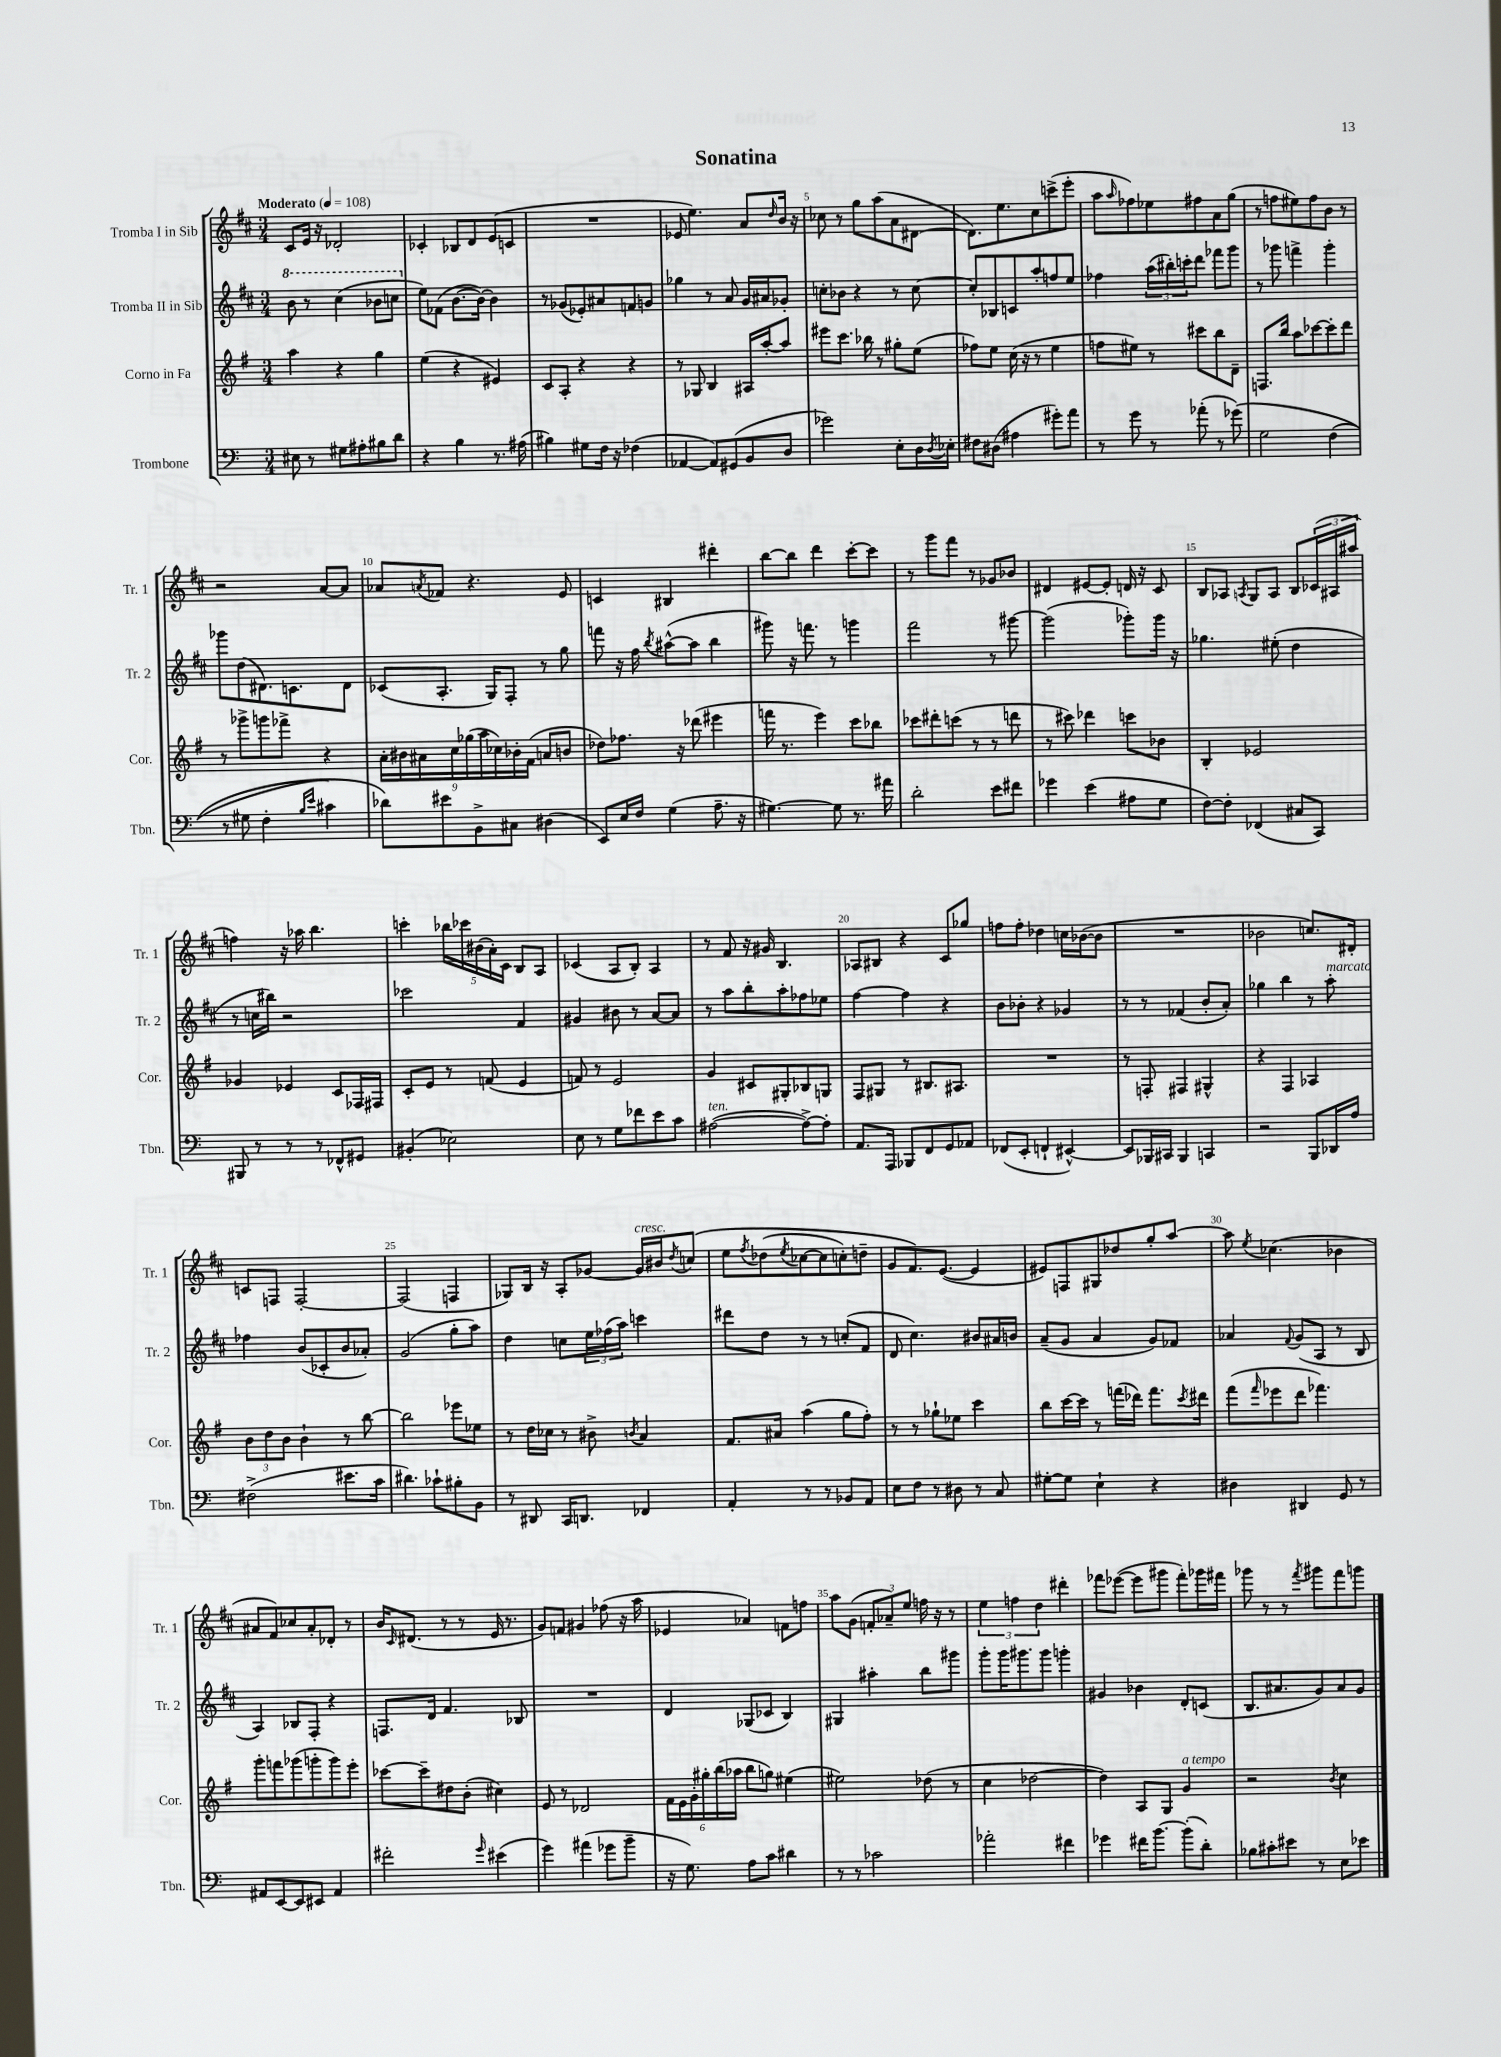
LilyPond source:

\header { title = "Sonatina" }
<<
\new StaffGroup <<
\new Staff = "s0" \with { instrumentName = "Tromba I in Sib" shortInstrumentName = "Tr. 1" } {
    \clef treble \key d \major \numericTimeSignature \time 3/4 \tempo "Moderato" 4 = 108
    cis'8 e'16 r16 des'2-. |
    ces'4-. bes8 d'8 e'8( c'8 |
    R2. |
    ees'8 e''4.) a'8 \grace { d''16 } b'16 r16 |
    ces''8 r8 g''8 a''8( a'8 dis'8~ |
    dis'8.) e''8. cis''8 c'''8->( e'''8-. |
    a''8 \grace { a''16 } fes''8) ees''8 fis''8 a'8 g''8( |
    r8 f''8 eis''8) f''8 b'8 r8 |
    r2 a'8~ a'8 |
    aes'8 \acciaccatura { a'8 } fes'8 r4. e'8 |
    c'4 bis4 dis'''4-. |
    b''8~ b''8 d'''4 cis'''8~-. cis'''8 |
    r8 g'''8 fis'''8 r8 ges'8 bes'8 |
    dis'4 eis'8~ eis'8-. d'16 r16 cis'8 |
    b8 aes8 \acciaccatura { a8 } g8 a8 b8 \tuplet 3/2 { ces'16( ais16 ais''16 } |
    f''4) r16 aes''16 b''4. |
    c'''4-. \tuplet 5/4 { bes''16 ces'''16 bis'16( a'16-.) cis'16 } b8 a8 |
    ces'4( a8 b8-.) a4 |
    r8 fis'8 r16 gis'16 b4. |
    aes8 bis8 r4 cis'8 ges''8 |
    f''8 f''8-. des''4 c''16 bes'16~( bes'8 |
    R2. |
    bes'2 c''8.) dis'16-. |
    c'8 f8 f2~-. |
    f2( f4 |
    ges8) b16 r16 a8-. ges'8~ ges'16^\markup { \italic "cresc." } bis'16 \acciaccatura { d''8 } c''8\( |
    e''8 \acciaccatura { fis''8 } des''8( \acciaccatura { e''8 } ces''8~ ces''8 c''8-.) d''8-- |
    g'8 fis'8.\) e'8.~( e'4 |
    eis'8) f8 gis8 des''8 g''8-. a''8~ |
    a''8 \acciaccatura { e''8 } ces''4.( bes'4 |
    ais'8 fis'8) ces''8 ais'8-. des'8-. r8 |
    b'16 \grace { cis'16 } dis'8.( r8 r8 e'16 r8. |
    g'8) f'8 gis'4 fes''8( r16 a''16 |
    ees'4 aes'4) f'8 f''8 |
    a''8 g'8( \tuplet 3/2 { f'8-. aes'8--) e''8 } f''16 r16 r8 |
    \tuplet 3/2 { e''4 f''4 d''4 } dis'''4-. |
    fes'''8 ees'''8~( ees'''8 gis'''8 fes'''8-.) ges'''16 fis'''16 |
    ges'''8 r8 r8 \acciaccatura { fis'''8 } gis'''8 fis'''8 g'''8 \bar "|." |
}
\new Staff = "s1" \with { instrumentName = "Tromba II in Sib" shortInstrumentName = "Tr. 2" } {
    \clef treble \key d \major \numericTimeSignature \time 3/4
    \ottava #1 b''8 r8 cis'''4( bes''8 c'''8 \ottava #0 |
    e''8) fes'8( b'8.~ b'16~) b'4 |
    r8 ges'8( ees'8-.) ais'8 f'8 g'8 |
    ges''4 r8 a'8 g'16 ais'16 ges'8-. |
    c''8-. bes'8 r4 r8 c''8~ |
    c''8-. bes8 c'8 a''8-. f''8 e''8 |
    fes''4 \tuplet 3/2 { a''16( bis''16-.) c'''16-. } d'''8 fes'''8 g'''8 |
    r8 ges'''8 f'''4-> ges'''4-. |
    ges'''8 d''8( dis'8.) c'8. dis'8 |
    ces'8( a8.-. g16) fis8-. r8 g''8 |
    f'''8 r16 fis''16 \acciaccatura { b''8 } ais''8~-^( ais''8 b''4 |
    gis'''8) r16 f'''8. r8 g'''4 |
    fis'''2 r8 gis'''8~ |
    gis'''2( ges'''8-.) ges'''16 r16 |
    ges''4. eis''8-.( d''4 |
    r8 c''16 bis''16) r2 |
    ces'''2 fis'4 |
    gis'4 bis'8 r8 a'8~ a'8 |
    r8 a''8 b''8-. a''8-. fes''8 ees''8 |
    fis''4~ fis''4 r4 |
    b'8 bes'8-. r4 ges'4 |
    r8 r8 fes'4( b'8-. a'8-.) |
    ges''4 b''4 r8 a''8-.^\markup { \italic "marcato" } |
    fes''4 b'8( ces'8-. b'8 aes'8-.) |
    g'2( g''8-. a''8) |
    d''4 c''8 \tuplet 3/2 { e''16 fes''16( a''16) } c'''4 |
    dis'''8 d''8 r8 r8 c''8-.( fis'8 |
    d'8 cis''4.) bis'8 ais'16 b'16 |
    a'8--( g'8 a'4 g'8) fes'8 |
    aes'4 \appoggiatura { fis'8 } g'8( a8 r8 b8 |
    a4) bes8 fis8-. r4 |
    f8. d'16 fis'4. bes8 |
    R2. |
    d'4 ges8( ces'8 b4) |
    gis4 ais''4-. b''8 gis'''8 |
    g'''8-. g'''16 gis'''8. gis'''8 g'''4-. |
    gis'4 bes'4 d'8-. c'8( |
    b8. ais'8. g'8) ais'8 g'8 \bar "|." |
}
\new Staff = "s2" \with { instrumentName = "Corno in Fa" shortInstrumentName = "Cor." } {
    \clef treble \key g \major \numericTimeSignature \time 3/4
    a''4 r4 g''4 |
    e''4( r4 eis'4) |
    c'8 a8-. r4 r4 |
    r8 ges8 b4 ais16 a''16~-. a''8 |
    eis'''8 c'''8. bes''16 r8 gis''8-. e''8( |
    fes''8) e''8 c''16( r16 r8 e''4 |
    f''8 eis''8) r8 cis'''8 b''8 d'8-- |
    f8. b''16 a''8 ces'''8~ ces'''8-. d'''8 |
    r8 ges'''8-> g'''8 fes'''8-> r4 |
    \tuplet 9/8 { a'16-. bis'16 ais'16 c''16 ges''16( a''16 ces''16) bes'16-. fis'16( } a'8 b'8 |
    des''8) fes''8. r16 des'''8( eis'''4 |
    f'''16 r8. e'''4) c'''8 bes''8 |
    ces'''8 dis'''8-. c'''8( r8 r8 d'''8 |
    r8 cis'''8) des'''4 c'''8 bes'8 |
    b4-. ees'2 |
    ges'4 ees'4 c'8 fes16 fis16 |
    c'8-. e'8 r8 f'8( e'4 |
    f'8) r8 e'2 |
    g'4 cis'8 gis8-. bes8 g8 |
    fis8 gis8 r8 bis8. ais8. |
    R2. |
    r8 f8-. fis4 gis4-^ |
    r4 fis4 aes4 |
    \tuplet 3/2 { b'8 d''8 b'8 } b'4-! r8 b''8~ |
    b''2 ees'''8 ees''8 |
    r8 d''16 ces''16 r8 bis'8-> \acciaccatura { b'8 } a'4 |
    fis'8. ais'16 a''4( g''8 fis''8-.) |
    r8 r8 ges''8-! ees''8 c'''4 |
    b''8 c'''16~ c'''16 r8 f'''16( des'''16) f'''8. \acciaccatura { c'''8 } dis'''16 |
    fis'''8( \grace { fis'''16 } ees'''8 d'''8 fes'''4.) |
    g'''8-. f'''8 ges'''8( g'''8-. g'''8) e'''8-. |
    ces'''8~ ces'''8-- dis''8 b'8-.( cis''4) |
    e'8 r8 des'2 |
    \tuplet 6/4 { fis'16 e'16 g'16-. gis''16-. b''16( aes''16 } b''8 g''8) eis''4( |
    eis''2) des''8( r8 |
    c''4 des''2~ |
    des''4) a8 g8 g'4^\markup { \italic "a tempo" } |
    r2 \acciaccatura { b'8 } c''4 \bar "|." |
}
\new Staff = "s3" \with { instrumentName = "Trombone" shortInstrumentName = "Tbn." } {
    \clef bass \key c \major \numericTimeSignature \time 3/4
    eis8 r8 gis8 ais8-. bis8 d'8 |
    r4 b4 r8. ais16( |
    bis4) gis8 f16 r16 fes4( |
    aes,4~ aes,8) gis,8( b,8 d8 |
    ges'2) e8-. d16 \acciaccatura { d8 } ees16-. |
    fis8 dis8( ais4 gis'8-.) a'8 |
    r8 g'8 r8 aes'8-.( r8 ges'8)\( |
    g2 f4( |
    r8 gis8 f4-. \grace { b16 e'16 } cis'4) |
    des'8\) eis'8 b,8-> cis8 dis4( |
    e,8) e16 f16 g4( a8.-- r16 |
    gis4.~) gis8 r8. ais'16 |
    d'2-. e'8 fis'8 |
    ges'4 e'4( ais8 g8 |
    f8~) f8-. fes,4( cis8 c,8) |
    bis,,8 r8 r8 r8 fes,8-^ gis,8 |
    bis,4-.( ees2) |
    e8 r8 g8 fes'8 e'8 c'8 |
    ais2~^\markup { \italic "ten." }( ais8~->) ais8-. |
    a,8. a,,16 bes,,8 f,8 g,8 aes,8 |
    fes,8( e,8-. f,4-! eis,4~-^) |
    eis,8 bes,,16 cis,16 bes,,4 c,4 |
    r2 b,,8 des,16 a16 |
    fis2->( eis'8. c'16 |
    dis'4.) ces'8-! bis8-. b,8 |
    r8 dis,8 c,16 d,8. fes,4 |
    a,4-. r8 r8 bes,8 a,8 |
    e8 f8 r8 dis8 r8 c8 |
    gis8~-. gis8 e4-! r4 |
    dis4 dis,4 g,8 r8 |
    ais,8 e,8~ e,8 eis,8 ais,4 |
    fis'2-. \grace { g'16 } eis'4( |
    g'4) ais'4( ges'8 b'8-- |
    r16 g8.) a8 c'8 dis'4 |
    r8 r8 ces'2 |
    aes'2-. fis'4 |
    ges'4 fis'16 b'8.~ b'8-.( d'8-.) |
    bes8 cis'8-. eis'8 r8 e8 ees'8 \bar "|." |
}
>>
>>
\layout { \context { \Score \override BarNumber.break-visibility = ##(#f #t #t) barNumberVisibility = #(every-nth-bar-number-visible 5) } }
